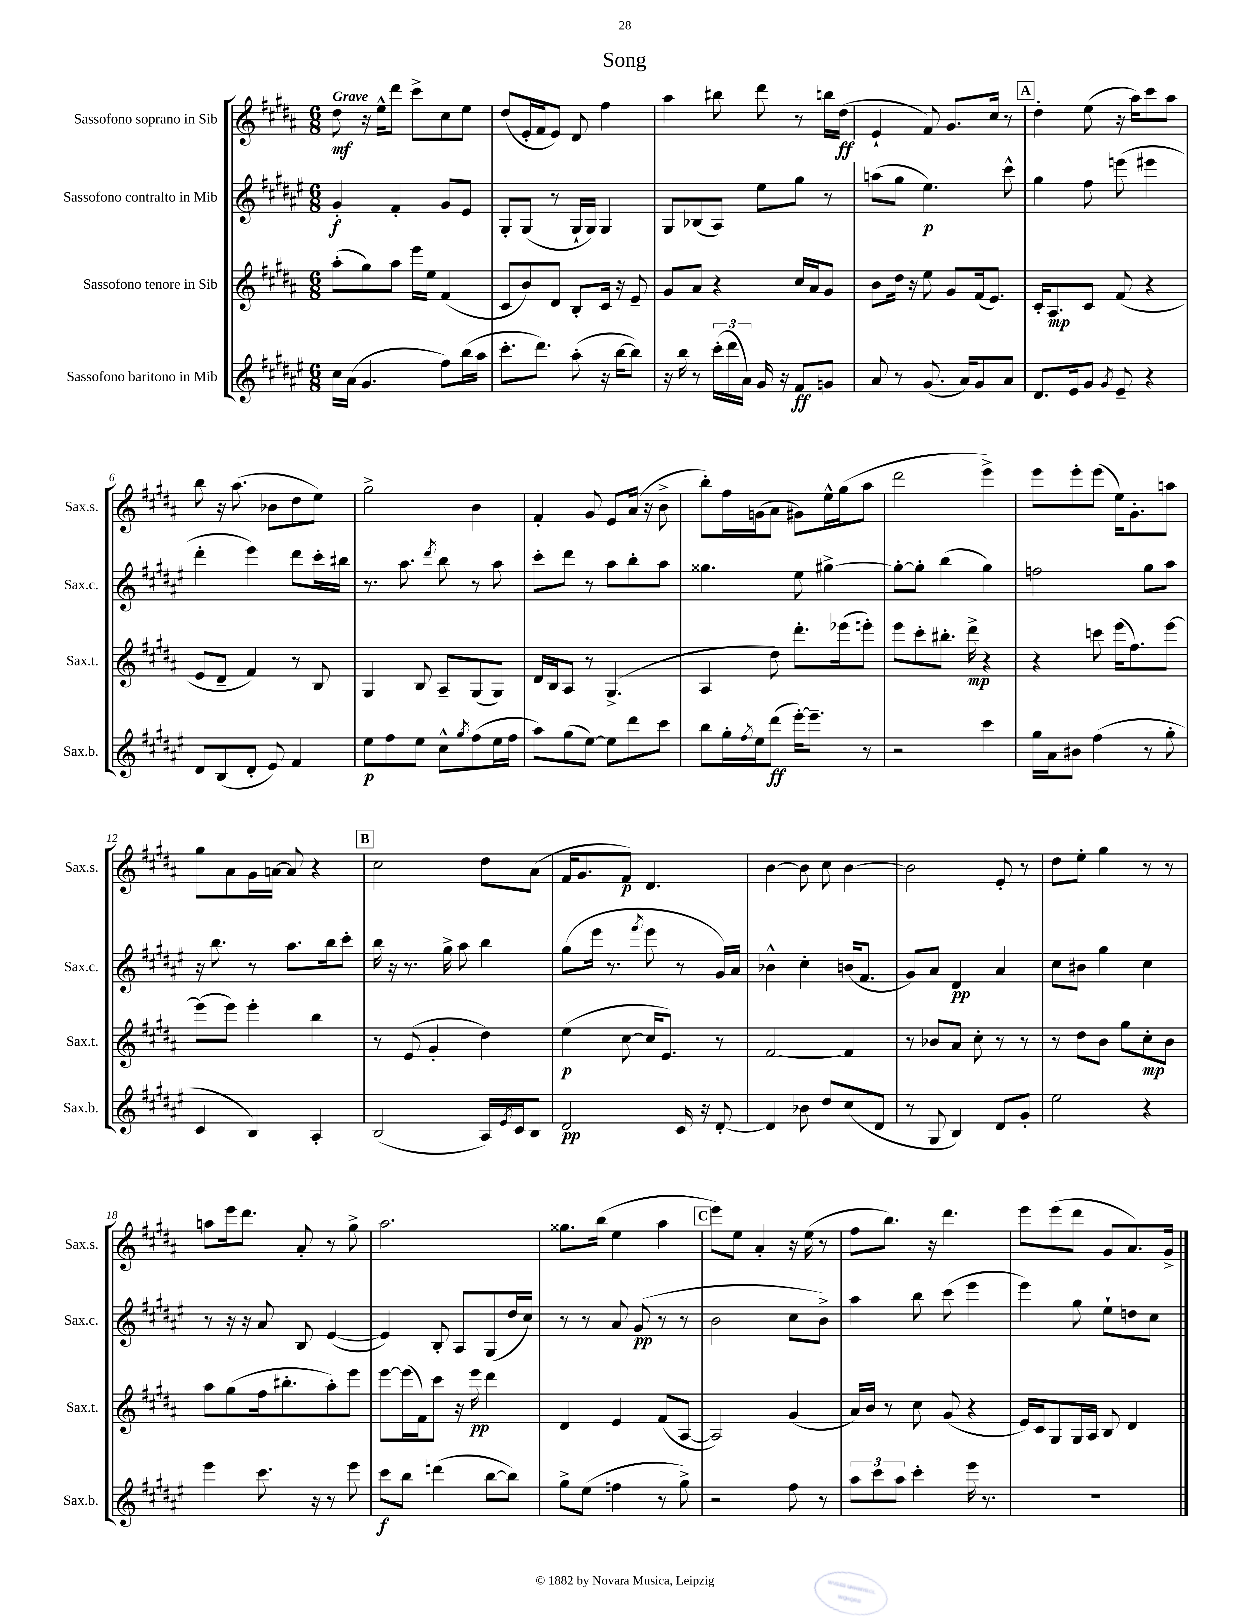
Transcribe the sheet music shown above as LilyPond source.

\header { title = "Song" }
<<
\new StaffGroup <<
\new Staff = "s0" \with { instrumentName = "Sassofono soprano in Sib" shortInstrumentName = "Sax.s." } {
    \clef treble \key b \major \numericTimeSignature \time 6/8 \tempo "Grave"
    dis''8\mf r16 e''16-^ dis'''8 cis'''8-> cis''8 e''8 |
    dis''8( e'16-. fis'16 e'8) dis'8 fis''4 |
    ais''4 bis''8 dis'''8 r8 b''16 dis''16\ff( |
    e'4-! fis'8) gis'8. cis''16 r8 |
    \mark \markup { \box "A" } dis''4-. e''8( r16 ais''16) cis'''8 ais''8 |
    b''8 r16 ais''8.( bes'8 dis''8 e''8) |
    gis''2-> b'4 |
    fis'4-. gis'8 e'8 ais'16( r16 b'8-> |
    b''8-.) fis''16 g'16( ais'8 gis'8) e''16-^ gis''16( ais''8 |
    dis'''2 e'''4->) |
    e'''8 e'''8-. e'''8( e''16) gis'8.-. a''8 |
    gis''8 ais'8 gis'16 a'16~ a'8 r4 |
    \mark \markup { \box "B" } cis''2 dis''8 ais'8( |
    fis'16 gis'8. fis'8\p) dis'4. |
    b'4~ b'8 cis''8 b'4~ |
    b'2 e'8-. r8 |
    dis''8 e''8-. gis''4 r8 r8 |
    a''8 e'''16 dis'''8. ais'8-. r8 gis''8-> |
    ais''2. |
    gisis''8. b''16( e''4 ais''4 |
    \mark \markup { \box "C" } e'''8) e''8 ais'4-. r16 e''16( r8 |
    fis''8 b''8.) r16 dis'''4. |
    e'''8 e'''8( dis'''8 gis'8 ais'8.) gis'16-> \bar "|." |
}
\new Staff = "s1" \with { instrumentName = "Sassofono contralto in Mib" shortInstrumentName = "Sax.c." } {
    \clef treble \key fis \major \numericTimeSignature \time 6/8
    gis'4-.\f fis'4-. gis'8 eis'8 |
    gis8-. gis8( r8 gis16-! gis16) gis4 |
    gis8 bes8( ais8) eis''8 gis''8 r8 |
    a''8( gis''8 eis''4.\p) cis'''8-^ |
    \mark \markup { \box "A" } gis''4 fis''8 e'''8( eis'''4 |
    dis'''4-. eis'''4) dis'''8 cis'''16-. bis''16 |
    r8. ais''8. \acciaccatura { dis'''8 } b''8 r8 ais''8 |
    cis'''8-. dis'''8 r8 ais''8 b''8-. ais''8 |
    gisis''4. eis''8 gis''4~-> |
    gis''8~-. gis''8-. b''4( gis''4) |
    f''2 gis''8 ais''8 |
    r16 b''8. r8 ais''8. b''16 cis'''8-. |
    \mark \markup { \box "B" } b''16 r16 r8. gis''16-> ais''8 b''4 |
    gis''8( eis'''16 r8. \acciaccatura { fis'''8 } eis'''8 r8 gis'16) ais'16 |
    bes'4-^ cis''4-. b'16( fis'8. |
    gis'8) ais'8 dis'4\pp ais'4 |
    cis''8 bis'8 gis''4 cis''4 |
    r8 r16 r16 ais'8 b8 eis'4~( |
    eis'4) b8-. ais8 gis8( dis''16 cis''16) |
    r8 r8 ais'8 gis'8\pp( r8 r8 |
    \mark \markup { \box "C" } b'2 cis''8 b'8->) |
    ais''4 b''8 cis'''8( eis'''4 |
    eis'''4) gis''8 eis''8-! d''8 cis''8 \bar "|." |
}
\new Staff = "s2" \with { instrumentName = "Sassofono tenore in Sib" shortInstrumentName = "Sax.t." } {
    \clef treble \key b \major \numericTimeSignature \time 6/8
    ais''8-.( gis''8) ais''8 e'''16 e''16 fis'4( |
    cis'8 b'8) dis'8 b8-. cis'16 r16 e'8-- |
    gis'8 ais'8 r4 cis''16 ais'16 gis'8 |
    b'8 dis''16 r16 e''8 gis'8 fis'16( e'8.) |
    \mark \markup { \box "A" } cis'16-. ais8.\mp cis'8 fis'8( r4 |
    e'8 dis'8-- fis'4) r8 b8 |
    gis4 b8 ais8-- gis8( gis8) |
    dis'16 b16 ais8 r8 gis4.->( |
    ais4 dis''8) dis'''8.-. ees'''16( e'''8-.) |
    e'''8 cis'''8-. bis''8.-. dis'''16->\mp r4 |
    r4 c'''8 e'''16( fis''8.) e'''8~ |
    e'''8( e'''8) e'''4-. b''4 |
    \mark \markup { \box "B" } r8 e'8( gis'4-. dis''4) |
    e''4\p( cis''8~ cis''16 e'8.) r8 |
    fis'2~ fis'4 |
    r8 bes'8 ais'8 cis''8-. r8 r8 |
    r8 dis''8 b'8 gis''8 cis''8-.\mp b'8 |
    ais''8 gis''8( fis''16 bis''8.-. ais''8-.) e'''8 |
    e'''8~ e'''16( fis'16) cis'''8 r16 e'''16\pp dis'''4 |
    dis'4 e'4 fis'8( ais8~ |
    \mark \markup { \box "C" } ais2) gis'4( |
    ais'16) b'16 r8 cis''8 gis'8( r4 |
    e'16) cis'16 gis8 gis16 ais16 b8 dis'4 \bar "|." |
}
\new Staff = "s3" \with { instrumentName = "Sassofono baritono in Mib" shortInstrumentName = "Sax.b." } {
    \clef treble \key fis \major \numericTimeSignature \time 6/8
    cis''16 ais'16( gis'4. fis''8) b''16( ais''16 |
    cis'''8.-. dis'''8.) ais''8-.( r16 b''16~ b''8) |
    r16 b''16 r8 \tuplet 3/2 { cis'''16-.( dis'''16 ais'16) } gis'16 r16 fis'8\ff g'8 |
    ais'8 r8 gis'8.( ais'16) gis'8 ais'8 |
    \mark \markup { \box "A" } dis'8. eis'16 gis'8 \acciaccatura { gis'8 } eis'8-- r4 |
    dis'8 b8( dis'8-. eis'8) fis'4 |
    eis''8\p fis''8 eis''8 cis''8-^ \acciaccatura { gis''8 } fis''8( eis''16 fis''16 |
    ais''8) gis''8( eis''8~) eis''8 dis'''8 cis'''8 |
    b''8 gis''16-. \acciaccatura { fis''8 } eis''16 dis'''8\ff( eis'''16~-.) eis'''8.-- r8 |
    r2 cis'''4 |
    gis''16 ais'16 bis'8 fis''4( r8 gis''8-. |
    cis'4 b4) ais4-. |
    \mark \markup { \box "B" } b2( ais16) \acciaccatura { eis'8 } cis'16 b8 |
    dis'2\pp cis'16 r16 dis'8~-. |
    dis'4 bes'8 dis''8 cis''8( dis'8 |
    r8 gis8 b4) dis'8 gis'8-. |
    eis''2 r4 |
    eis'''4 cis'''8. r16 r8 eis'''8 |
    cis'''8\f b''8 d'''4( b''8~ b''8) |
    gis''8-> eis''8( f''4 r8 gis''8->) |
    \mark \markup { \box "C" } r2 fis''8 r8 |
    \tuplet 3/2 { ais''8 cis'''8 ais''8 } cis'''4-. eis'''16 r8. |
    r2. \bar "|." |
}
>>
>>
